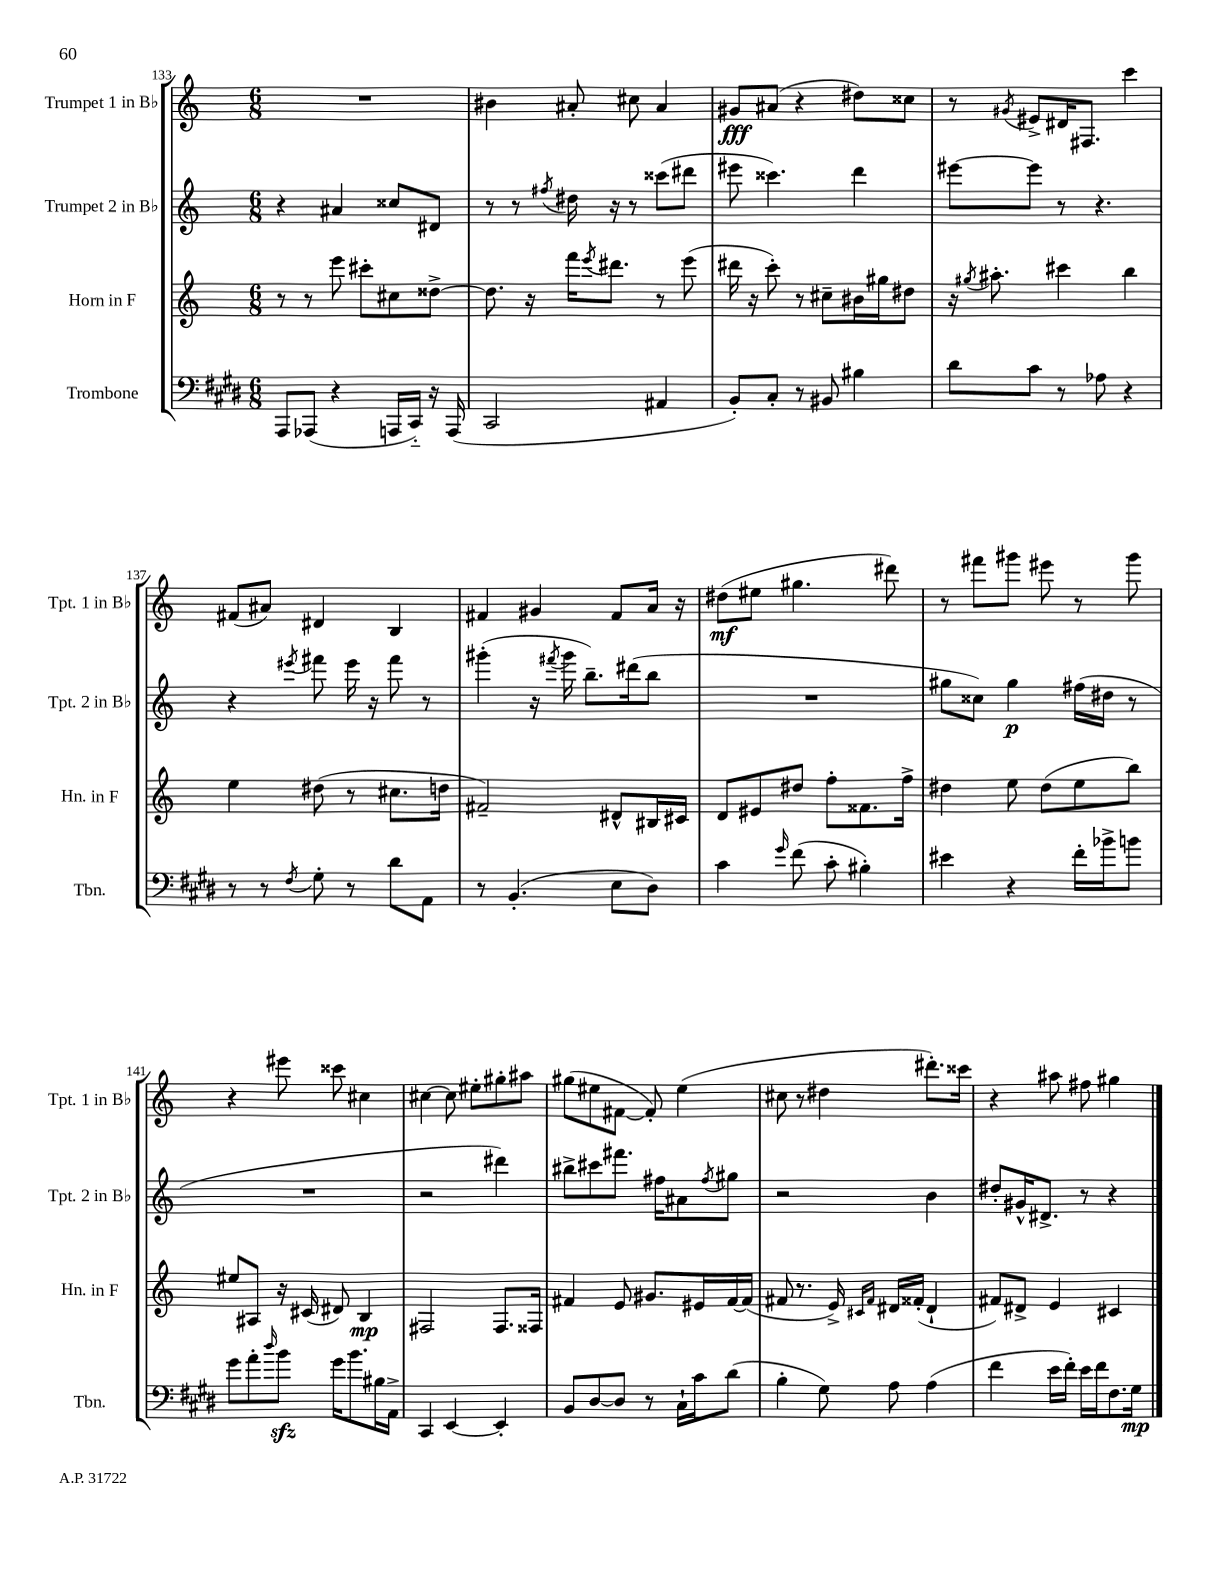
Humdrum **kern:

**kern	**kern	**kern	**kern
*staff4	*staff3	*staff2	*staff1
*clefF4	*clefG2	*clefG2	*clefG2
*k[f#c#g#d#]	*k[]	*k[]	*k[]
*M6/8	*M6/8	*M6/8	*M6/8
8AAA	8r	4r	2.r
(8AAA-	8r	.	.
4r	8eee	4a#	.
.	8ccc#'	.	.
16AAA	8cc#	8cc##	.
16CC#'~)	.	.	.
16r	[8dd##^	8d#	.
(16AAA	.	.	.
=	=	=	=
2CC#	8.dd##]	8r	4b#
.	.	8r	.
.	16r	.	.
.	.	8qff#	.
.	16fff	16dd#	8a#'
.	8qeee	.	.
.	8.ddd#	16r	.
.	.	8r	8cc#
4AA#	8r	(8ccc##	4a#
.	(8eee	8ddd#	.
=	=	=	=
8BB')	16ddd#	8eee#	8g#
.	16r	.	.
8C#'	8ccc')	4.ccc##)	(8a#
8r	8r	.	4r
8BB#	8cc#~	.	.
4B#	16b#	4ddd	8dd#)
.	16gg#	.	.
.	8dd#	.	8cc##
=	=	=	=
8d#	16r	[8eee#	8r
.	8qgg#	.	.
.	8.aa#'	.	.
.	.	.	8qg#
8c#	.	8eee#]	8e#^
8r	4ccc#	8r	16d#
.	.	.	8.F#
8A-	.	4.r	.
4r	4bb	.	4ccc
=	=	=	=
8r	4ee	4r	(8f#
8r	.	.	8a#)
8qF#	.	8qeee#	.
8G#'	(8dd#	8fff#	4d#
8r	8r	16eee#	.
.	.	16r	.
8d#	8.cc#	8fff#	4B
8AA	.	8r	.
.	16dd	.	.
=	=	=	=
8r	2f#~)	(4ggg#'	4f#
(4.BB'	.	.	.
.	.	16r	4g#
.	.	8qfff#	.
.	.	16ggg#	.
.	.	8.bb~)	.
8E	8d#^^	.	8f#
.	.	(16ddd#	.
8D#)	16B#	8bb	16a
.	16c#	.	16r
=	=	=	=
4c#	8d	2.r	(8dd#
.	8e#	.	8ee#
16qqg#	.	.	.
(8f#	8dd#	.	4.gg#
8c#'	8ff'	.	.
4B#')	8.f##	.	.
.	.	.	8ddd#)
.	16ff^	.	.
=	=	=	=
4e#	4dd#	8gg#	8r
.	.	8cc##)	8fff#
4r	8ee	4gg#	8ggg#
.	(8dd#	.	8eee#
16f#'	8ee	(16ff#	8r
16b-^	.	16dd#	.
8b	8bb)	8r	8ggg#
=	=	=	=
8g#	8ee#	2.r	4r
8a'	8A#	.	.
16qqdd#	.	.	.
8b	16r	.	8eee#
.	(16c#	.	.
16g#	8d#)	.	8ccc##
8.b	.	.	.
.	4B	.	4cc#
16B#	.	.	.
16AA^	.	.	.
=	=	=	=
4CC#	2F#	2r	[4cc#
[4EE	.	.	8cc#]
.	.	.	8ee#'
4EE']	8.F#	4ddd#)	8gg#'
.	.	.	8aa#
.	16F##	.	.
=	=	=	=
8BB	4f#	8bb#^	(8gg#
[8D#	.	8ccc#	8ee#
8D#]	8e	8.fff#	[8f#
8r	8.g#	.	8f#'])
.	.	16ff#	.
16C#`	.	8a#	(4ee#
16c#	16e#	.	.
.	.	8qff#	.
(8d#	[16f#	8gg#	.
.	(16f#]	.	.
=	=	=	=
4B'	8f#	2r	8cc#
.	8.r	.	8r
8G#)	.	.	4dd#
.	16e^)	.	.
.	16qqc#	.	.
.	16qqf#	.	.
8A	16d#	.	.
.	(16f##'	.	.
(4A	4d#`	4b	8.ddd#')
.	.	.	16ccc##
=	=	=	=
4f#	8f#)	8dd#'	4r
.	8d#^	16g#^^	.
.	.	8.d#^	.
16e	4e	.	8aa#
16f#')	.	.	.
16e	.	8r	8ff#
16f#	.	.	.
8.F#	4c#	4r	4gg#
16G#	.	.	.
==	==	==	==
*-	*-	*-	*-
